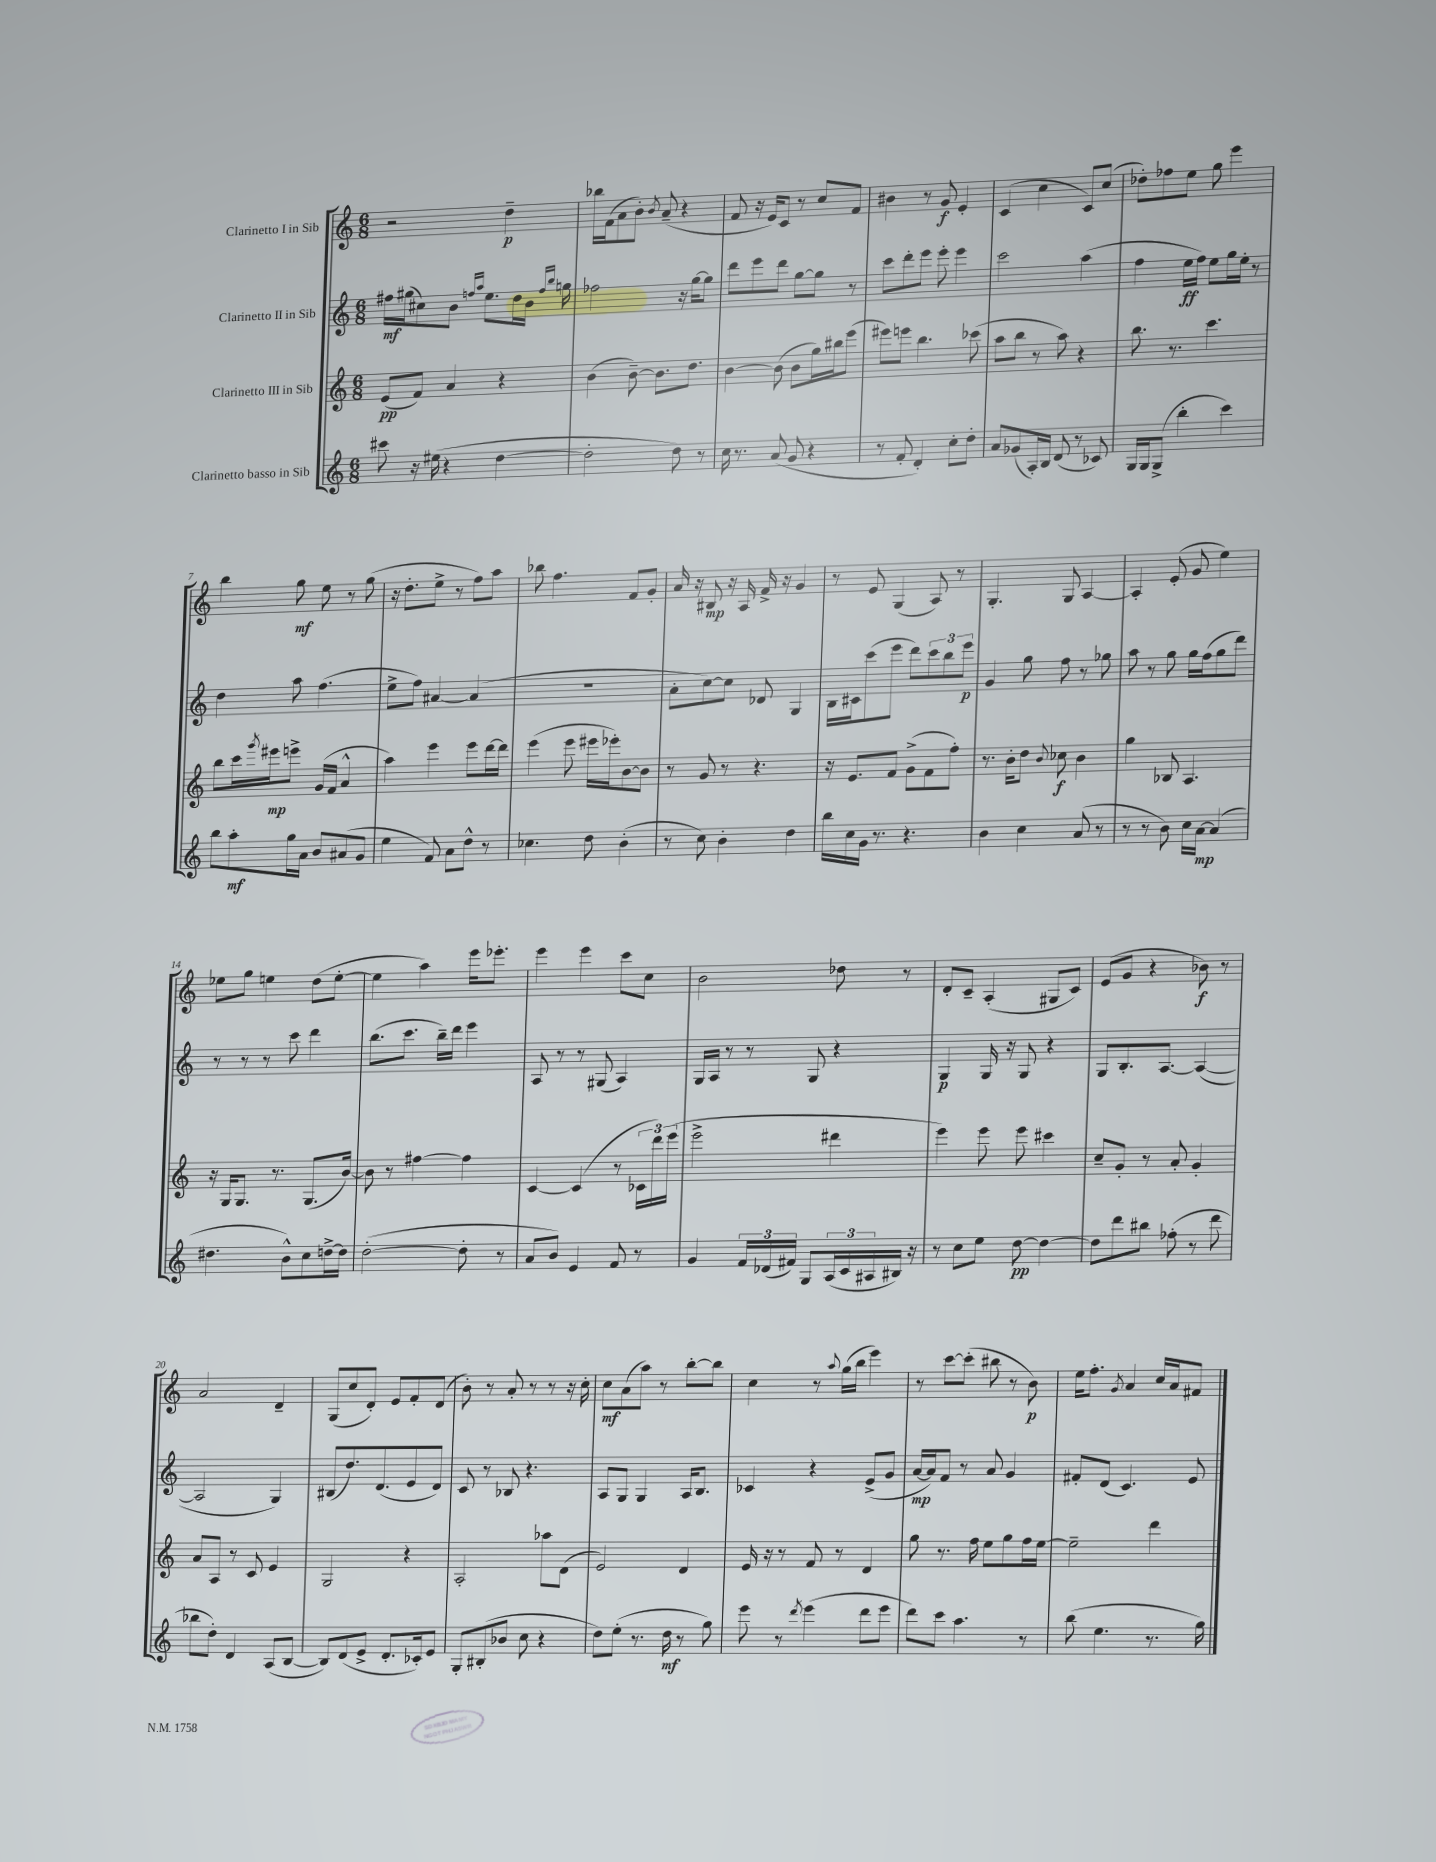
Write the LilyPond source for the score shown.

<<
\new StaffGroup <<
\new Staff = "s0" \with { instrumentName = "Clarinetto I in Sib" } {
    \clef treble \key c \major \numericTimeSignature \time 6/8
    r2 d''4--\p |
    bes''16 f'16( a'8 b'8-.) \acciaccatura { b'8 } a'8--( r4 |
    f'8 r16 e'16) c'8 r8 c''8 f'8 |
    bis'4 r8 g'8\f e'4-. |
    c'4( c''4 c'8) c''8( |
    des''8-.) fes''8 e''8 g''8 e'''4 |
    b''4 g''8\mf e''8 r8 g''8( |
    r16 d''8.-. e''8-> r8 f''8) a''8 |
    bes''8 f''4. f'8 g'8-. |
    a'16 r16 bis8\mp r16 a16 f'16-> r16 g'4 |
    r8 e'8 g4( a8) r8 |
    g4.-. g8 a4~ |
    a4-. e'8-.( g'8 e''4) |
    ees''8 g''8 e''4 d''8( e''8~-. |
    e''4 a''4) e'''16 ees'''8.-. |
    e'''4 e'''4 c'''8 c''8 |
    b'2 des''8 r8 |
    d'8-. c'8-- a4-.( gis8 c'8) |
    e'8( g'8 r4 bes'8\f) r8 |
    a'2 d'4-- |
    g8( c''8 d'8-.) e'8 f'8-. d'8( |
    b'8-.) r8 a'8-. r8 r8 r16 c''16-. |
    c''8\mf a'8( a''8) r8 b''8~-. b''8 |
    c''4 r8 \appoggiatura { a''8 } g''16( b''16 e'''4) |
    r8 c'''8~ c'''8-.( bis''8 r8 b'8\p) |
    e''16 f''8.-. \acciaccatura { g'8 } a'4 c''16 a'16 fis'8 \bar "|." |
}
\new Staff = "s1" \with { instrumentName = "Clarinetto II in Sib" } {
    \clef treble \key c \major \numericTimeSignature \time 6/8
    fis''16\mf gis''16( cis''8) b'8 \grace { f''16 a''16 } e''8. d''16 b'16 \grace { f''16 b''16 } g''16 |
    fes''2 r16 g''16~ g''8 |
    d'''8 e'''8 d'''8 g''8~ g''8 r8 |
    c'''8 d'''8-. e'''8 e'''8-. e'''4 |
    c'''2 a''4( |
    f''4 e''16\ff f''16) e''8 g''16 e''16-. r8 |
    d''4 a''8 f''4.( |
    e''8-> f''8) ais'4~ ais'4( |
    R2. |
    a'8-. c''8~) c''8 des'8 g4 |
    b16 cis'16 c'''8( e'''8 d'''8) \tuplet 3/2 { c'''8 b''8 e'''8\p } |
    g'4 g''8 f''8 r8 ges''8 |
    a''8 r8 g''8 g''16 f''16( g''8 d'''8) |
    r8 r8 r8 c'''8 d'''4 |
    b''8.( c'''8. b''16--) d'''16 e'''4 |
    a8 r8 r8 gis8( a4) |
    g16 a16 r8 r8 g8 r4 |
    g4\p g16 r16 g8 r4 |
    g8 b8.-. a8.~ a4~( |
    a2 g4) |
    bis8( d''8.) d'8.( e'8 d'8) |
    c'8 r8 bes8 r4. |
    a8 g8 g4 a16 b8. |
    ces'4 r4 e'8->( g'8 |
    a'16~\mp a'16) f'8 r8 a'8 g'4 |
    fis'8-. d'8( c'4.) e'8 \bar "|." |
}
\new Staff = "s2" \with { instrumentName = "Clarinetto III in Sib" } {
    \clef treble \key c \major \numericTimeSignature \time 6/8
    e'8\pp( f'8) a'4 r4 |
    b'4( b'8~--) b'8. d''8. |
    b'4~ b'8( b'8 g''16) bis''16 e'''8( |
    eis'''8) e'''8 b''4. ces'''8( |
    a''8 b''8 r8 a''8) r4 |
    b''8. r8. c'''4. |
    b''8 c'''16 \acciaccatura { g'''8 } eis'''16\mp e'''8-> g'16( f'16 a'4-^ |
    a''4) e'''4 e'''8 d'''16~ d'''16 |
    e'''4( e'''8 eis'''16 ees'''16-.) b'8~ b'8 |
    r8 g'8 r8 r4. |
    r16 e'8. f'8 g'8->( f'8 f''8-.) |
    r8. b'16-. d''8 \appoggiatura { b'8 } ces''8\f b'4 |
    g''4 bes8 a4. |
    r16 g16 g8. r8. g8.( b'16~) |
    b'8 r8 fis''4~ fis''4 |
    c'4~ c'4( r8 \tuplet 3/2 { ces'16 d'''16) e'''16( } |
    e'''2-> dis'''4 |
    e'''4) e'''8 e'''8 cis'''4 |
    c''8-- g'8-. r8 a'8-. g'4-. |
    a'8 a8 r8 c'8 e'4 |
    g2 r4 |
    a2-. aes''8 d'8( |
    e'2) d'4 |
    e'16 r16 r8 f'8 r8 d'4 |
    g''8 r8. f''16 e''8 g''8 f''16 e''16~ |
    e''2-- d'''4 \bar "|." |
}
\new Staff = "s3" \with { instrumentName = "Clarinetto basso in Sib" } {
    \clef treble \key c \major \numericTimeSignature \time 6/8
    cis'''8 r16 eis''16( r4 d''4~ |
    d''2-. d''8) r8 |
    c''16 r8. a'8( g'8 r4 |
    r8 f'8-. d'4-.) c''8-. d''8-. |
    a'8 ges'8( a16-.) b16 d'8( r8 ces'8) |
    g16 g16 g8->( b''4-. c'''4) |
    b''8 a''8-.\mf g''16 a'16 b'8 ais'8( g'8 |
    e''4 f'8) a'8 d''8-^ r8 |
    ces''4. d''8 b'4-.( |
    r8 c''8) b'4-. d''4 |
    b''16 c''16 g'16 r8. r4. |
    b'4 c''4 a'8( r8 |
    r8 r8 b'8) c''16 a'16~\mp a'4( |
    dis''4. b'8-^) c''8 d''16~-> d''16 |
    d''2~-.( d''8-. r8 |
    a'8 b'8) e'4 f'8 r8 |
    g'4 \tuplet 3/2 { f'16 des'16( fis'16) } g8 \tuplet 3/2 { a16( c'16 ais16 } bis16) r16 |
    r8 c''8 e''8 d''8~\pp d''4~ |
    d''8 d'''8 bis''8 fes''8-.( r8 d'''8 |
    bes''8 d''8-.) d'4 a8( b8~ |
    b8) d'8( e'8-> d'8.-. ces'16-.) e'8 |
    g8-. bis8-.( bes'8 c''8 r4 |
    d''8) e''8-.( r8. d''16\mf r8 g''8) |
    e'''8 r8 \acciaccatura { d'''8 } e'''4( d'''8 e'''8 |
    d'''8) c'''8 a''4. r8 |
    b''8( e''4. r8. g''16) \bar "|." |
}
>>
>>
